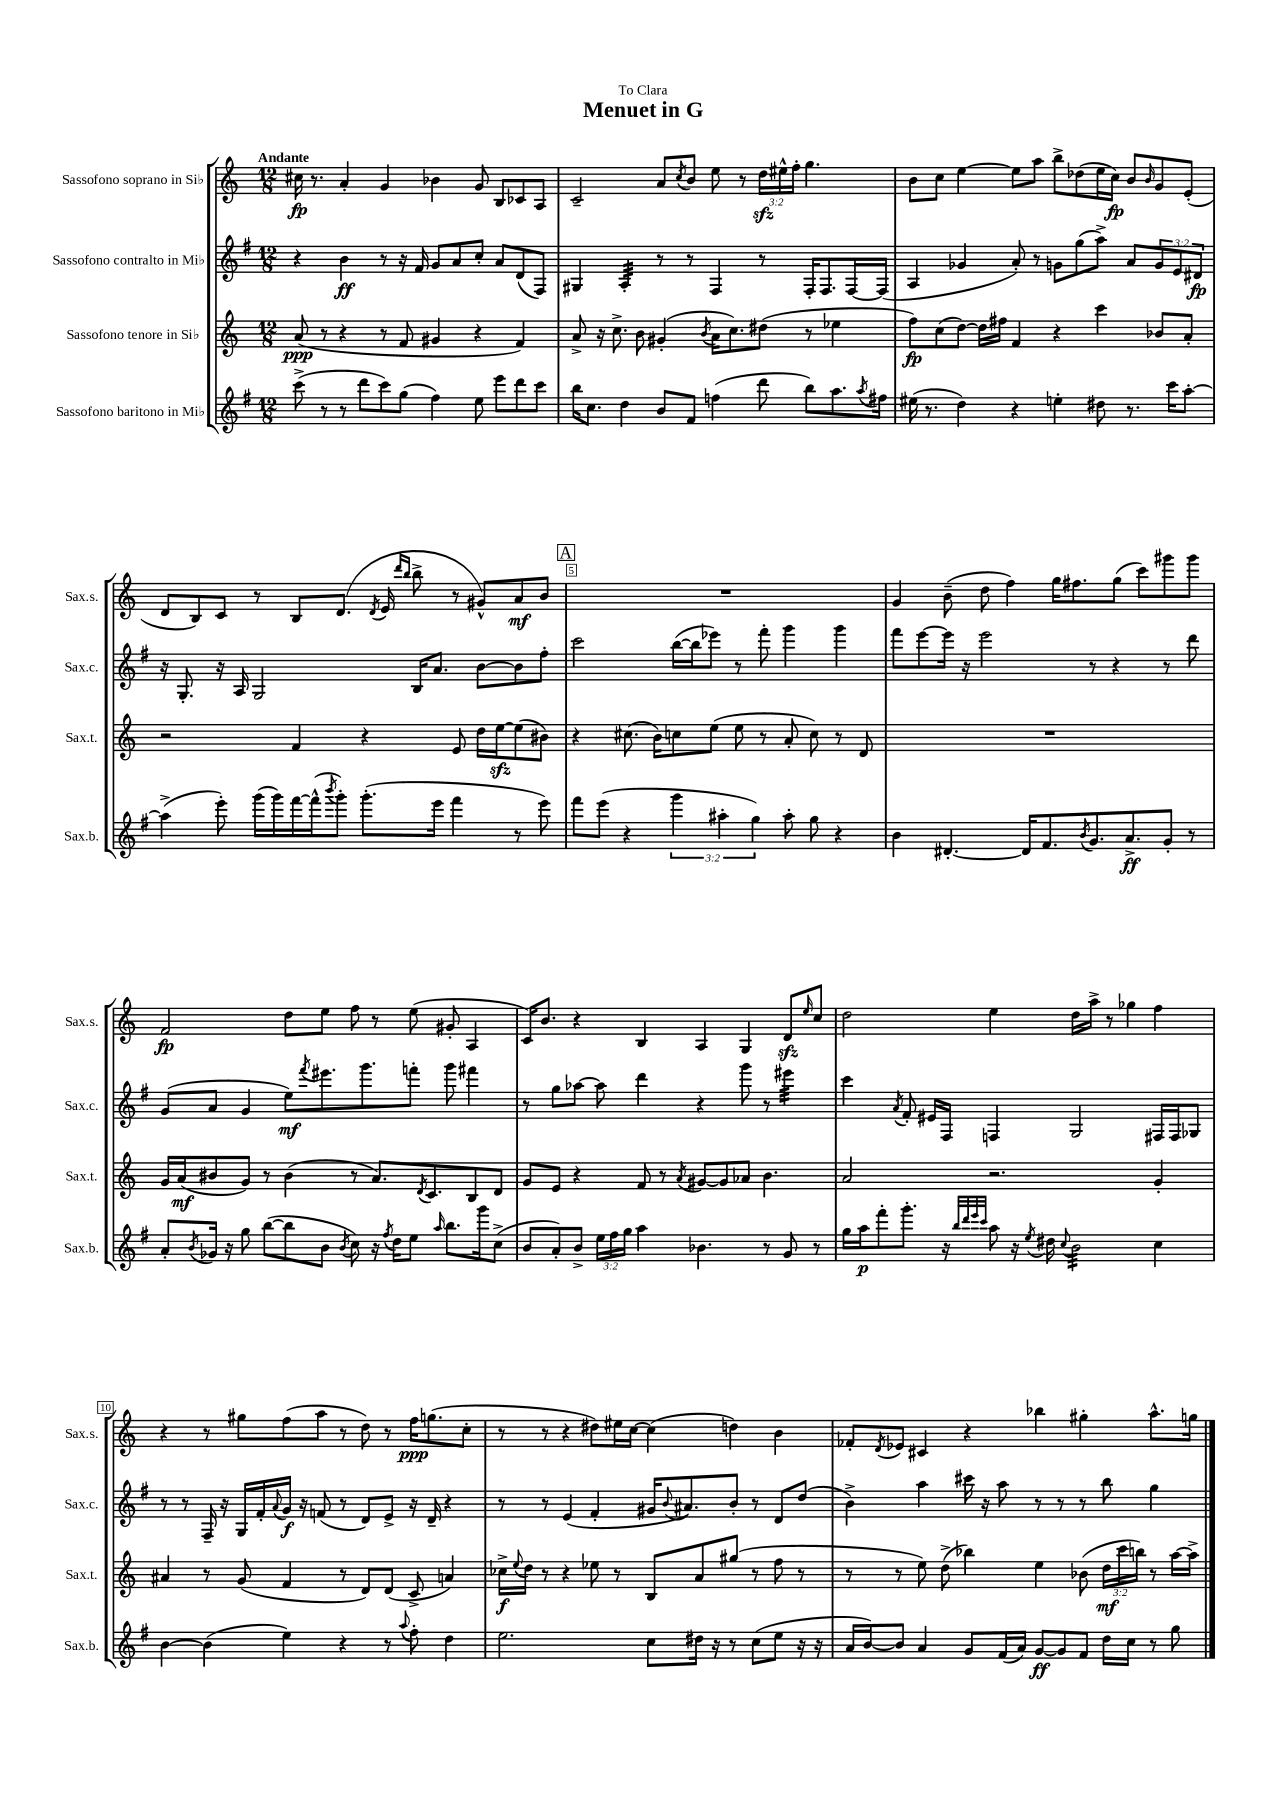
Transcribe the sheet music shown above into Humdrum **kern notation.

**kern	**kern	**kern	**kern
*staff4	*staff3	*staff2	*staff1
*clefG2	*clefG2	*clefG2	*clefG2
*k[f#]	*k[]	*k[f#]	*k[]
*M12/8	*M12/8	*M12/8	*M12/8
(8ccc^	(8a	4r	16cc#
.	.	.	8.r
8r	8r	.	.
8r	4r	4b	4a'
8ddd	.	.	.
8ccc)	8r	8r	4g
(8gg	8f	16r	.
.	.	16f#	.
4ff#)	4g#	8g	4b-
.	.	8a	.
8ee	4r	8cc'	8g
8eee	.	8a	8B
8ddd	4f)	(8d	8c-
8ccc	.	8F#)	8A
=	=	=	=
16bb	8a^	4G#	2c~
8.cc	.	.	.
.	16r	.	.
.	8.cc^	.	.
4dd	.	4A'	.
.	8b	.	.
8b	(4g#'	8r	8a
.	.	.	8qcc
8f#	.	8r	8b
.	8qb	.	.
(4ff	16a	4F#	8ee
.	8.cc)	.	.
.	.	.	8r
8ddd	(8dd#	8r	24dd
.	.	.	24ee#^^
.	.	.	24ff'
8bb)	8r	16F#'	4.gg
.	.	8.F#	.
8.aa	4ee-	.	.
.	.	[16F#	.
8qaa	.	.	.
16ff#	.	(16F#]	.
=	=	=	=
(16ee#	8ff)	4A	8b
8.r	.	.	.
.	(8cc	.	8cc
4dd)	[8dd)	4g-	[4ee
.	16dd]	.	.
.	16ff#	.	.
4r	4f	8a')	8ee]
.	.	8r	8aa
4ee'	4r	8g	8bb^
.	.	(8gg	(8dd-
8dd#	4ccc	8aa^)	16ee
.	.	.	16cc)
8.r	.	8a	8b
.	.	.	16qqb
.	8b-	12g	8g
16ccc	.	.	.
.	.	12e	.
[8aa'	8a'	.	(8e'
.	.	12d#	.
=	=	=	=
(4aa^]	2r	16r	8d
.	.	8.G'	.
.	.	.	8B)
8eee')	.	16r	8c
.	.	16A	.
(16ggg	.	2G	8r
16ggg)	.	.	.
[16fff#	4f	.	8B
(16fff#^^]	.	.	.
8qbbb	.	.	.
8ggg')	.	.	(8.d
(8.ggg'	4r	.	.
.	.	.	8qd
.	.	.	16e
.	.	.	16qqddd
.	.	.	16qqbb
.	.	16B	8bb^
16eee	.	8.a	.
4fff#	8e	.	8r
.	16dd	[8b	8g#^^)
.	[16ee	.	.
8r	(8ee]	8b]	8a
8eee)	8b#)	8ff#'	8b
=	=	=	=
8fff#	4r	2ccc	1.r
(8eee	.	.	.
4r	(8.cc#	.	.
.	16b)	.	.
6ggg	8cc	([16bb	.
.	.	16bb]	.
.	(8ee	8eee-)	.
6aa#'	.	.	.
.	8ee	8r	.
6gg)	.	.	.
.	8r	8fff#'	.
8aa#'	8a'	4ggg	.
8gg	8cc)	.	.
4r	8r	4ggg	.
.	8d	.	.
=	=	=	=
4b	1.r	8fff#	4g
.	.	[8eee	.
[4.d#'	.	16eee]	(8b~
.	.	16r	.
.	.	2eee	8dd
.	.	.	4ff)
16d#]	.	.	.
8.f#	.	.	.
.	.	.	16gg
.	.	.	8.ff#
8qb	.	.	.
8.g	.	8r	.
.	.	4r	(8gg
8.a^	.	.	.
.	.	.	8ccc)
8g'	.	8r	8ggg#
8r	.	8ddd	8ggg#
=	=	=	=
8a'	16g	(8g	2f
.	(16a	.	.
8qb	.	.	.
16g-	8b#	8a	.
16r	.	.	.
8gg	8g)	4g	.
([8bb	8r	.	.
8bb]	(4b#	8ee)	8dd
.	.	8qfff#	.
8b	.	8.eee#	8ee
8qb	.	.	.
8cc)	8r	.	8ff
.	.	8.ggg	.
16r	8.a)	.	8r
8qff#	.	.	.
16dd	.	.	.
8ee	.	8fff'	(8ee
.	8qd	.	.
.	8.c	.	.
16qqaa	.	.	.
8.bb	.	8ggg	8g#'
.	8B	4fff#	4A
16ggg	.	.	.
(8cc^	8d	.	.
=	=	=	=
8b	8g	8r	16c)
.	.	.	8.b
8a')	8e	8gg	.
8b^	4r	[8aa-	4r
24ee	.	8aa-]	.
24ff#	.	.	.
24gg	.	.	.
4aa	8f	4ddd	4B
.	8r	.	.
.	8qa	.	.
4.b-	[8g#	4r	4A
.	8g#]	.	.
.	8a-	8ggg	4G
8r	4.b	8r	.
8g	.	4eee#	8d
.	.	.	16qqee
8r	.	.	8cc
=	=	=	=
16gg	2a	4ccc	2dd
16aa	.	.	.
8fff#'	.	.	.
.	.	8qa	.
8.ggg'	.	8f#'	.
.	.	16e#	.
16r	.	16F#	.
32qqbb	.	.	.
32qqddd	.	.	.
32qqeee	.	.	.
32qqccc	.	.	.
8aa	2.r	4F	4ee
16r	.	.	.
8qee	.	.	.
16dd#	.	.	.
8qqcc	.	.	.
2b	.	2G	16dd
.	.	.	16aa^
.	.	.	8r
.	.	.	4gg-
4cc	4g'	16F#	4ff
.	.	16F#	.
.	.	8G-	.
=	=	=	=
[4b	4a#	8r	4r
.	.	8r	.
(4b]	8r	16F#~	8r
.	.	16r	.
.	(8g	16G	8gg#
.	.	16f#'	.
.	.	8qqa	.
4ee)	4f	16g	(8ff
.	.	16r	.
.	.	(8f	8aa
4r	8r	8r	8r
.	8d)	8d)	8dd)
8r	(8d	8e^	8r
8qqaa	.	.	.
8ff#'	8c^	16r	16ff
.	.	16d~	(8.gg
4dd	4a)	4r	.
.	.	.	8cc'
=	=	=	=
2.ee	16cc-^	8r	8r
.	8qqee	.	.
.	16dd	.	.
.	8r	8r	8r
.	4r	(4e	4r
.	8ee-	4f#'	8dd#)
.	8r	.	16ee#
.	.	.	[16cc
8cc	8B	16g#	(4cc]
.	.	8qqb	.
.	.	8.a#)	.
16dd#	8a	.	.
16r	.	.	.
8r	(8gg#	8b'	4dd)
(8cc	8r	8r	.
8ee	8ff	8d	4b
16r	8r	(8dd	.
16r	.	.	.
=	=	=	=
16a	8r	4b^)	8f-'
[16b)	.	.	.
.	.	.	8qd
8b]	8r	.	8e-
4a	8ee)	4aa	4c#
.	(8dd^	.	.
8g	4bb-)	16ccc#	4r
.	.	16r	.
(16f#	.	8aa	.
16a)	.	.	.
[8g	4ee	8r	4bb-
8g]	.	8r	.
8f#	(8b-	8r	4gg#'
16dd	24dd	8bb	.
.	24ccc	.	.
16cc	.	.	.
.	24bb)	.	.
8r	8r	4gg	8.aa^^
8gg	[16aa	.	.
.	16aa^]	.	16gg
==	==	==	==
*-	*-	*-	*-
